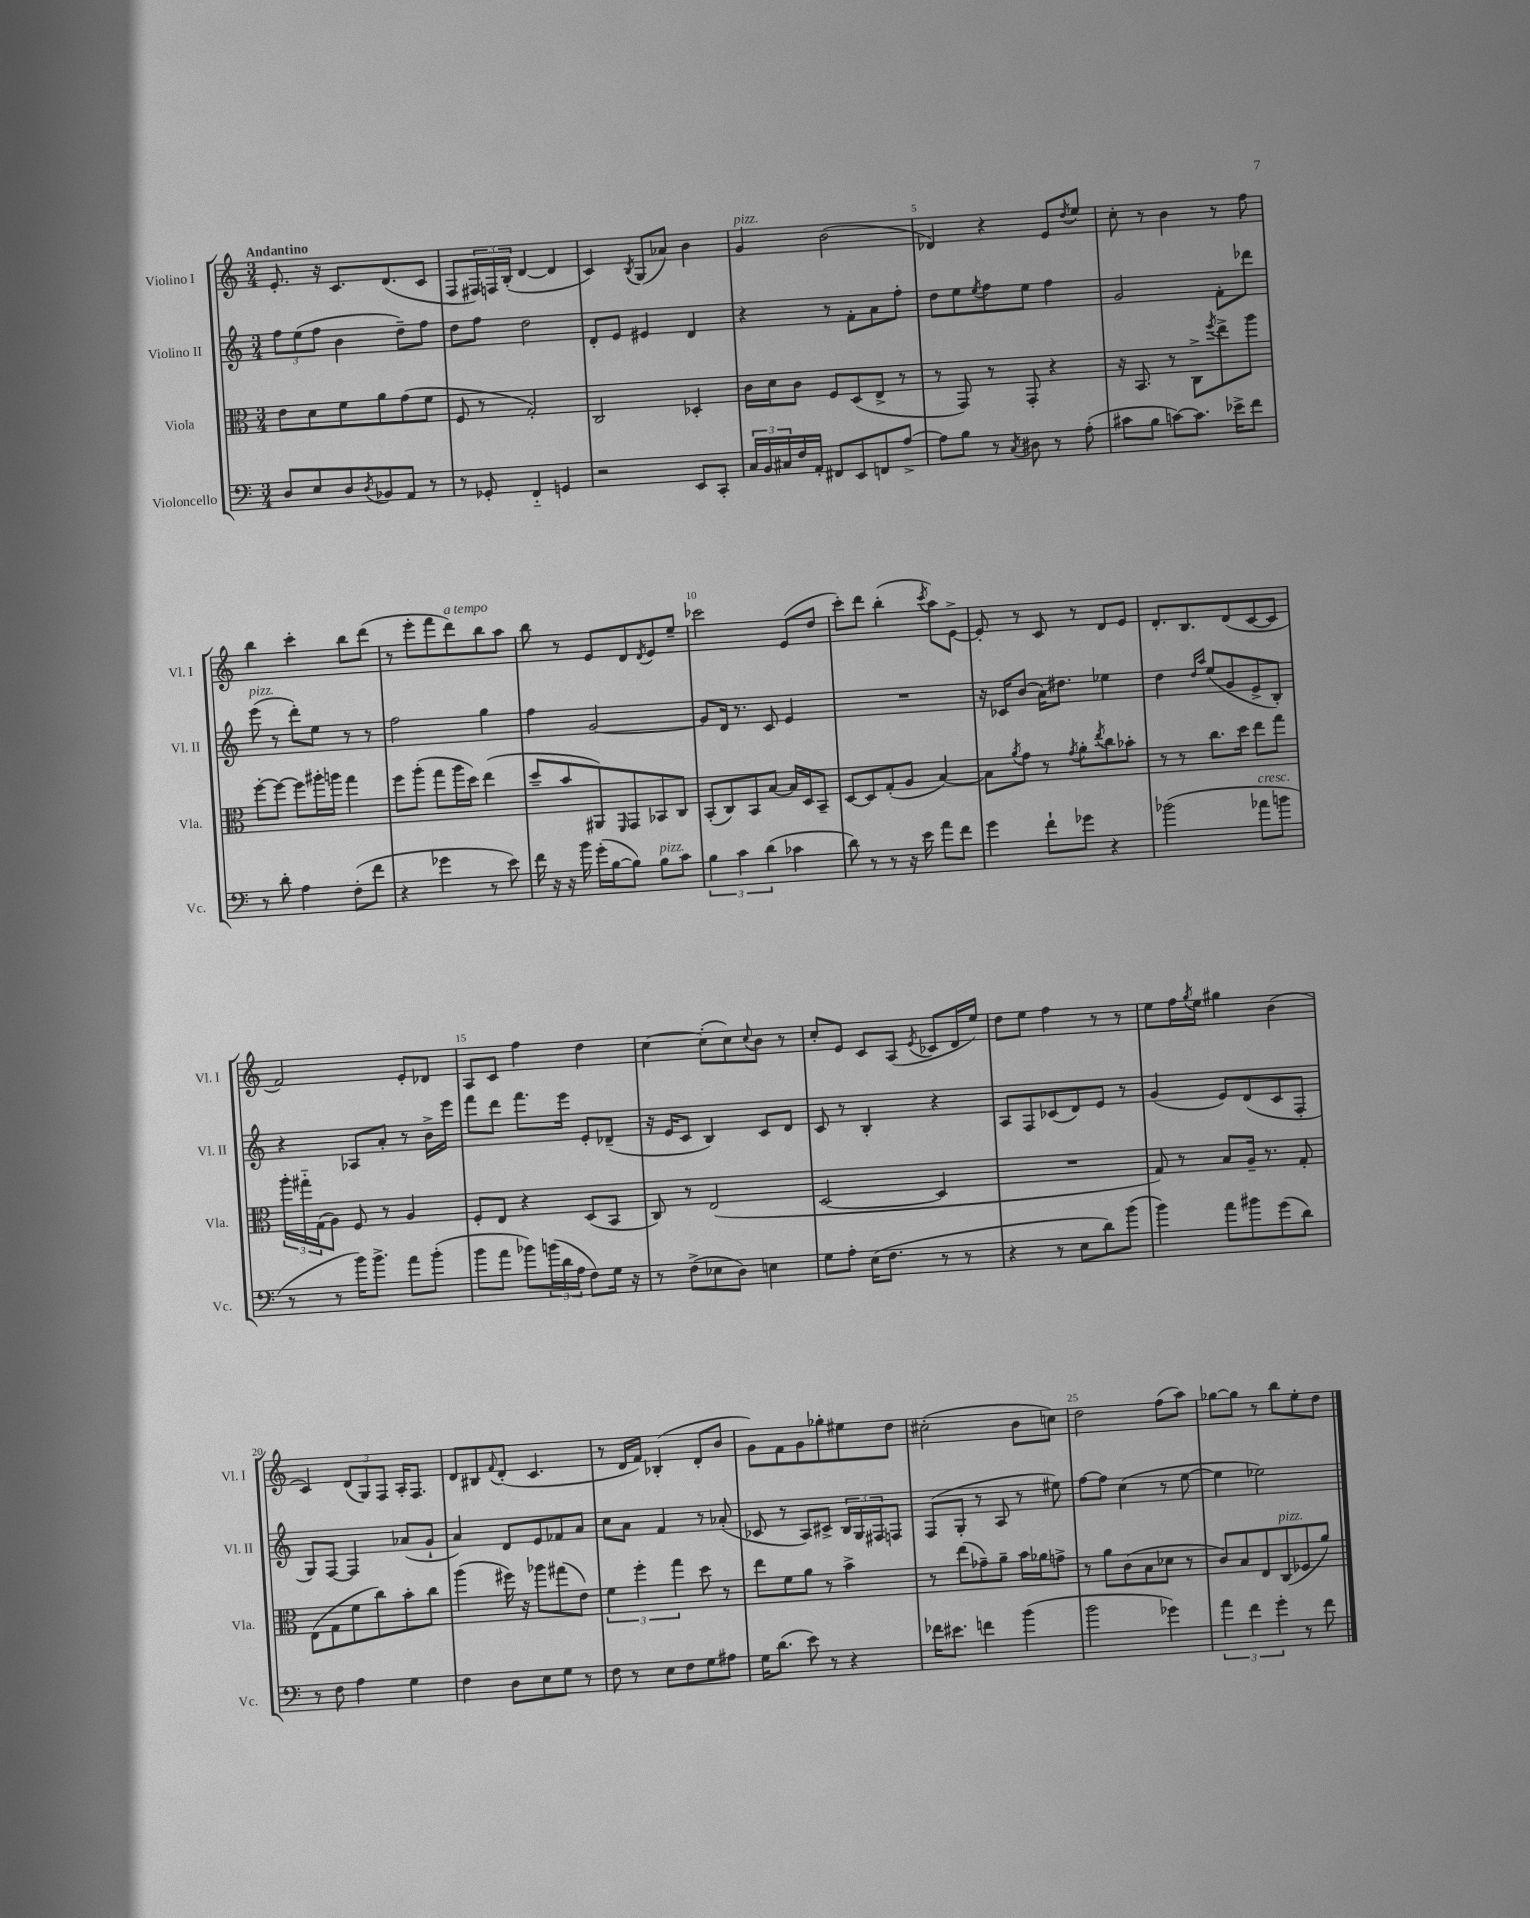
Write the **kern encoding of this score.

**kern	**kern	**kern	**kern
*staff4	*staff3	*staff2	*staff1
*clefF4	*clefC3	*clefG2	*clefG2
*k[]	*k[]	*k[]	*k[]
*M3/4	*M3/4	*M3/4	*M3/4
8D	8e	12ff	8.e'
.	.	(12ee	.
8E	8d	.	.
.	.	12ff	.
.	.	.	16r
8D	8f	4b	8.c
8qD	.	.	.
8BB-	8a	.	.
.	.	.	(8.d
8AA	(8g	8dd~)	.
8r	8f	8ff	8c
=	=	=	=
8r	8F	8dd	8F
8GG-'	8r	8ff	24F#)
.	.	.	24F
.	.	.	(24B'
4FF'~	2G')	2dd	[4d
4GG	.	.	4d]
=	=	=	=
2r	2C	8d'	4c)
.	.	8e	.
.	.	.	8qB
.	.	4e#	(8G
.	.	.	8a-)
8EE	4D-'	4d	4b
8CC'	.	.	.
=	=	=	=
24C	16c	4r	4g
24BB	.	.	.
.	16d	.	.
24C#	.	.	.
16F	8c	.	.
16AA'	.	.	.
8FF#	8F	8r	(2b
8EE	(8D	8f'	.
8FF	8E^	8a	.
[8A^	8r	8ff'	.
=	=	=	=
8A]	8r	8dd	4d-)
8B	8GG)	8ee	.
.	.	8qee	.
8r	8r	8ff	4r
8qC	.	.	.
8D#	8GG'	8ee	.
8r	4r	4ff	8e
.	.	.	8qdd
(8A'	.	.	8ee
=	=	=	=
8c#	16r	2g	8cc'
.	8.BB	.	.
8B	.	.	8r
[8c)	8r	.	4b
8.c]	8C^	.	.
.	8qff	.	.
.	8ee^	8f'	8r
16e-^	.	.	.
8f	8aa	8ddd-	8ff
=	=	=	=
8r	[8ff'	(8eee	4bb
8d'	8ff_	8r	.
4A	8ff]	8ddd')	4ccc'
.	16aa#'	8ee	.
.	16aa	.	.
(8F'	4gg	8r	8bb
8f	.	8r	(8ddd
=	=	=	=
4r	8ff	2ff	8r
.	(8aa'	.	8eee'
4g-	8gg	.	8fff
.	16aa	.	8ddd)
.	16dd)	.	.
8r	(4ee	4gg	8bb
8e)	.	.	8aa
=	=	=	=
16f	8dd~	4ff	8bb
16r	.	.	.
16r	8b	.	8r
16b	.	.	.
(16g'	8AA#)	[2g	8e
[16B	.	.	.
.	16qqFF	.	.
8B])	8GG	.	8d
.	.	.	8qd
8B	8BB-	.	8e
8c	8C	.	8ee~
=	=	=	=
6B	(8BB'	8g]	2ccc-
.	8C)	16d	.
6c	.	.	.
.	.	8.r	.
.	8BB	.	.
(6d	.	.	.
.	[8B	8c	.
4c-	16B]	4e	(8e
.	16D	.	.
.	8BB~	.	8dd
=	=	=	=
8d)	[8D	2.r	8ccc')
8r	8D]	.	8ddd
8r	(8G'	.	(4bb'
16r	8A	.	.
16e	.	.	.
.	.	.	8qccc
8a	[4B)	.	8aa)
8f	.	.	[8e^
=	=	=	=
4g	8B]	16r	8e']
.	.	16c-	.
.	8qa	.	.
.	8g	(8b	8r
8f`	8r	16a)	8c
.	.	8.dd#	.
.	8qg	.	.
8g-	8a'	.	8r
.	8qee	.	.
4r	8cc	4ee-	8d
.	8b-'	.	8e
=	=	=	=
(2b-	8r	4dd	8.d'
.	8r	.	.
.	.	.	8.B
.	.	16qqdd	.
.	.	16qqaa	.
.	8.cc	(8ee	.
.	.	8g	(8d
.	16dd	.	.
8a-	8ee	8e^	[8c
8b	8gg	8B')	8c]
=	=	=	=
8r	24aa'	4r	2f)
.	24gg#'~	.	.
.	(24G	.	.
8r	8A)	.	.
16b)	8F	8A-	.
8.b^	.	.	.
.	8r	8a'	.
8a	4A	8r	8e'
(8b'	.	16b^	8d-
.	.	16eee	.
=	=	=	=
8b	8F'	8fff	8A
8a	8E	8ddd	8c
8b-)	4r	8.fff	4ff
(24b	.	.	.
24d	.	.	.
.	.	16eee	.
24A	.	.	.
8F)	(8D	8e'	4dd
16G	8BB	(8d-~	.
16r	.	.	.
=	=	=	=
8r	8C)	16r	[4cc
.	.	16e	.
(8F^	8r	8c	.
8E-	(2E	4B)	(8cc']
8D)	.	.	8cc)
.	.	.	8qqcc
4E	.	8c	8b
.	.	8d	8r
=	=	=	=
8G	[2D	8c	8cc'
8A'	.	8r	8e
(16E	.	4B'	8c
8.F	.	.	.
.	.	.	(8A
.	.	.	8qe
8r	4D]	4r	8c-
8r	.	.	16d
.	.	.	16ee)
=	=	=	=
4r	2.r	8A	8dd
.	.	8F	8ee
8r	.	(8c-	4ff
8E	.	8d)	.
8d)	.	8e	8r
(8b	.	8r	8r
=	=	=	=
4b)	8G)	(4g	8ee
.	8r	.	16ff
.	.	.	8qgg
.	.	.	16ee
8a	8B	8e)	4gg#
8b#	16A~	(8d	.
.	8.r	.	.
(8g	.	8c	(4b
8d)	8G'	8F'	.
=	=	=	=
8r	(8E	8G)	4c)
8F	8G	[8F	.
4A	8f	4F]	(12d
.	.	.	12G)
.	8cc)	.	.
.	.	.	12F
4G	8b'	(8a-	16A'
.	.	.	8.F
.	8cc	8g`	.
=	=	=	=
4F	(4aa	4a)	8d
.	.	.	8B#
.	.	.	8qqf
8D	16ff#)	8d	(8d'
.	16r	.	.
8E	8aa-	8e	4.c
8G	(8gg#	8f-	.
8r	8e)	8a	.
=	=	=	=
8F	6f	8cc	8r
8r	.	8a	16d
.	6ff'	.	.
.	.	.	16f)
8E	.	4f	(4B-'
.	6gg	.	.
8F	.	.	.
8G	8dd	8r	8d'
8A#	8r	(8a-'	8b
=	=	=	=
16G	8ee	8c-	8g)
(8.d	.	.	.
.	8f	8r	8f
8e)	8a	8A)	8g
8r	8r	8c#^	8gg-'
4r	4b^	24B	8ee#
.	.	24G	.
.	.	24F#	.
.	.	8F	8dd
=	=	=	=
16f-	8r	(8F	(2cc#'
8.e#	.	.	.
.	(8ee	8G'	.
4f	8g-~)	8r	.
.	8a~	8A	.
(4b	16b	8r	8b
.	16a-	.	.
.	8g^	8ee#)	8cc)
=	=	=	=
2b	8r	[8ff	2dd
.	8a	8ff]	.
.	(8c	(4cc	.
.	8B	.	.
4g-)	8d-	8r	(8ff
.	8r	[8ee	8aa)
=	=	=	=
6a	8c)	4ee]	[8gg-
.	8B	.	8gg-]
6f	.	.	.
.	8E	2ee-)	8r
6g'	.	.	.
.	(8C	.	8bb
8r	8F-	.	8ee'
8f	8a)	.	8dd
==	==	==	==
*-	*-	*-	*-
